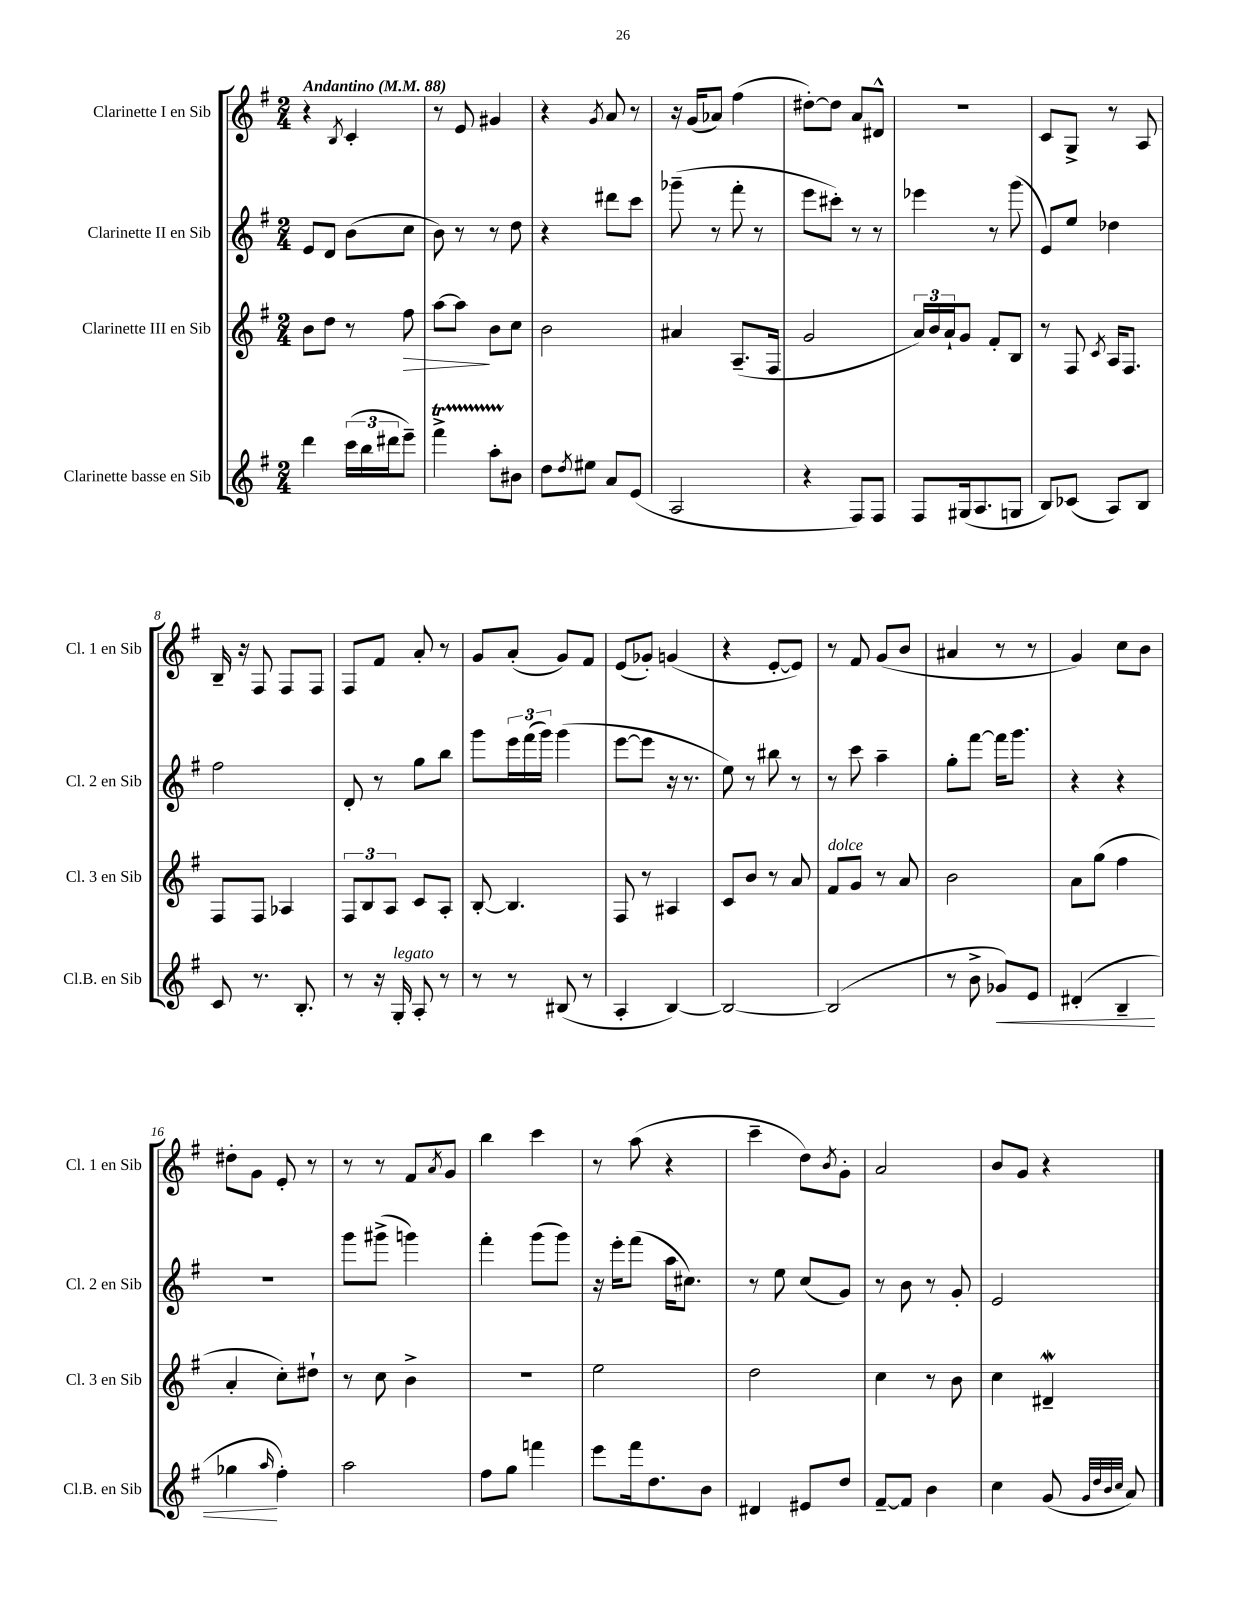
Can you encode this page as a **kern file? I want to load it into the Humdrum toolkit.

**kern	**kern	**kern	**kern
*staff4	*staff3	*staff2	*staff1
*clefG2	*clefG2	*clefG2	*clefG2
*k[f#]	*k[f#]	*k[f#]	*k[f#]
*M2/4	*M2/4	*M2/4	*M2/4
*MM88	*MM88	*MM88	*MM88
4ddd\	8b\L	8e/L	4r
.	8dd\J	8d/J	.
.	.	.	8qB/
(24ccc\LL	8r	(8b\L	4c'/
24bb\	.	.	.
24ddd#\J	.	.	.
8eee~\J)	8ff#\	8cc\J	.
=	=	=	=
4fff#^\	[8aa\L	8b\)	8r
.	8aa\]J	8r	8e/
8aa'\L	8b\L	8r	4g#/
8b#\J	8cc\J	8dd\	.
=	=	=	=
8dd\L	2b\	4r	4r
8qdd/	.	.	.
8ee#\J	.	.	.
.	.	.	8qg/
8a/L	.	8ddd#\L	8a/
(8e/J	.	8ccc\J	8r
=	=	=	=
2A/	4a#/	(8ggg-~\	16r
.	.	.	(16g/LK
.	.	8r	8a-/J)
.	(8.A~/L	8fff#'\	(4ff#\
.	.	8r	.
.	16F#/Jk	.	.
=	=	=	=
4r	2g/	8eee\L	[8dd#'\L)
.	.	8ccc#'\J)	8dd#\]J
8F#/L)	.	8r	8a/L
8F#/J	.	8r	8d#^^/J
=	=	=	=
8F#/L	24a/LL)	4eee-\	2r
.	24b/	.	.
.	24a`/J	.	.
(16G#/k	8g/J	.	.
8.A/	.	.	.
.	8f#'/L	8r	.
8G/J	8B/J	(8ggg\	.
=	=	=	=
8B/L)	8r	8e/L)	8c/L
(8c-/J	8F#/	8ee/J	8G^/J
.	8qc/	.	.
8A/L)	16A/LK	4dd-\	8r
.	8.F#/J	.	.
8B/J	.	.	8A/
=	=	=	=
8c/	8F#/L	2ff#\	16B~/
.	.	.	16r
8.r	8F#/J	.	8F#/
.	4A-/	.	8F#/L
8.B'/	.	.	.
.	.	.	8F#/J
=	=	=	=
8r	12F#/L	8d'/	8F#/L
.	12B/	.	.
16r	.	8r	8f#/J
.	12A/J	.	.
16G'/	.	.	.
8A'/	8c/L	8gg\L	8a'/
8r	8A'/J	8bb\J	8r
=	=	=	=
8r	[8B'/	8ggg\L	8g/L
8r	4.B/]	24eee\L	(8a'/J
.	.	(24fff#\	.
.	.	24ggg\JJ)	.
(8B#/	.	(4ggg\	8g/L)
8r	.	.	8f#/J
=	=	=	=
4A'/	8F#/	[8eee\L	(8e/L
.	8r	8eee\]J	8g-'/J)
[4B/)	4A#/	16r	(4g/
.	.	8.r	.
=	=	=	=
2B/_	8c/L	8ee\)	4r
.	8b/J	8r	.
.	8r	8bb#\	[8e'/L
.	8a/	8r	8e/]J)
=	=	=	=
(2B/]	8f#/L	8r	8r
.	8g/J	8ccc\	8f#/
.	8r	4aa~\	(8g/L
.	8a/	.	8b/J
=	=	=	=
8r	2b\	8gg'\L	4a#/
8b^\	.	[8fff#\J	.
8g-/L)	.	16fff#\]LK	8r
.	.	8.ggg\J	.
8e/J	.	.	8r
=	=	=	=
(4d#'/	8a\L	4r	4g/)
.	(8gg\J	.	.
4B~/	4ff#\	4r	8cc\L
.	.	.	8b\J
=	=	=	=
4gg-\	4a'/	2r	8dd#'\L
.	.	.	8g\J
16qqaa/	.	.	.
4ff#'\)	8cc'\L)	.	8e'/
.	8dd#`\J	.	8r
=	=	=	=
2aa\	8r	8ggg\L	8r
.	8cc\	(8ggg#^\J	8r
.	4b^\	4ggg\)	8f#/L
.	.	.	8qa/
.	.	.	8g/J
=	=	=	=
8ff#\L	2r	4fff#'\	4bb\
8gg\J	.	.	.
4fff\	.	(8ggg\L	4ccc\
.	.	8ggg\J)	.
=	=	=	=
8eee\L	2ee\	16r	8r
.	.	16eee'\LK	.
16fff#\k	.	(8fff#\J	(8aa\
8.dd\	.	.	.
.	.	16aa\LK	4r
.	.	8.cc#\J)	.
8b\J	.	.	.
=	=	=	=
4d#/	2dd\	8r	4ccc~\
.	.	8ee\	.
8e#/L	.	(8cc/L	8dd\L)
.	.	.	8qb/
8dd/J	.	8g/J)	8g'\J
=	=	=	=
[8f#~/L	4cc\	8r	2a/
8f#/]J	.	8b\	.
4b\	8r	8r	.
.	8b\	8g'/	.
=	=	=	=
4cc\	4cc\	2e/	8b/L
.	.	.	8g/J
(8g/	4d#~/	.	4r
32qqg/LLL	.	.	.
32qqdd/	.	.	.
32qqb/	.	.	.
32qqcc/JJJ	.	.	.
8a/)	.	.	.
==	==	==	==
*-	*-	*-	*-
